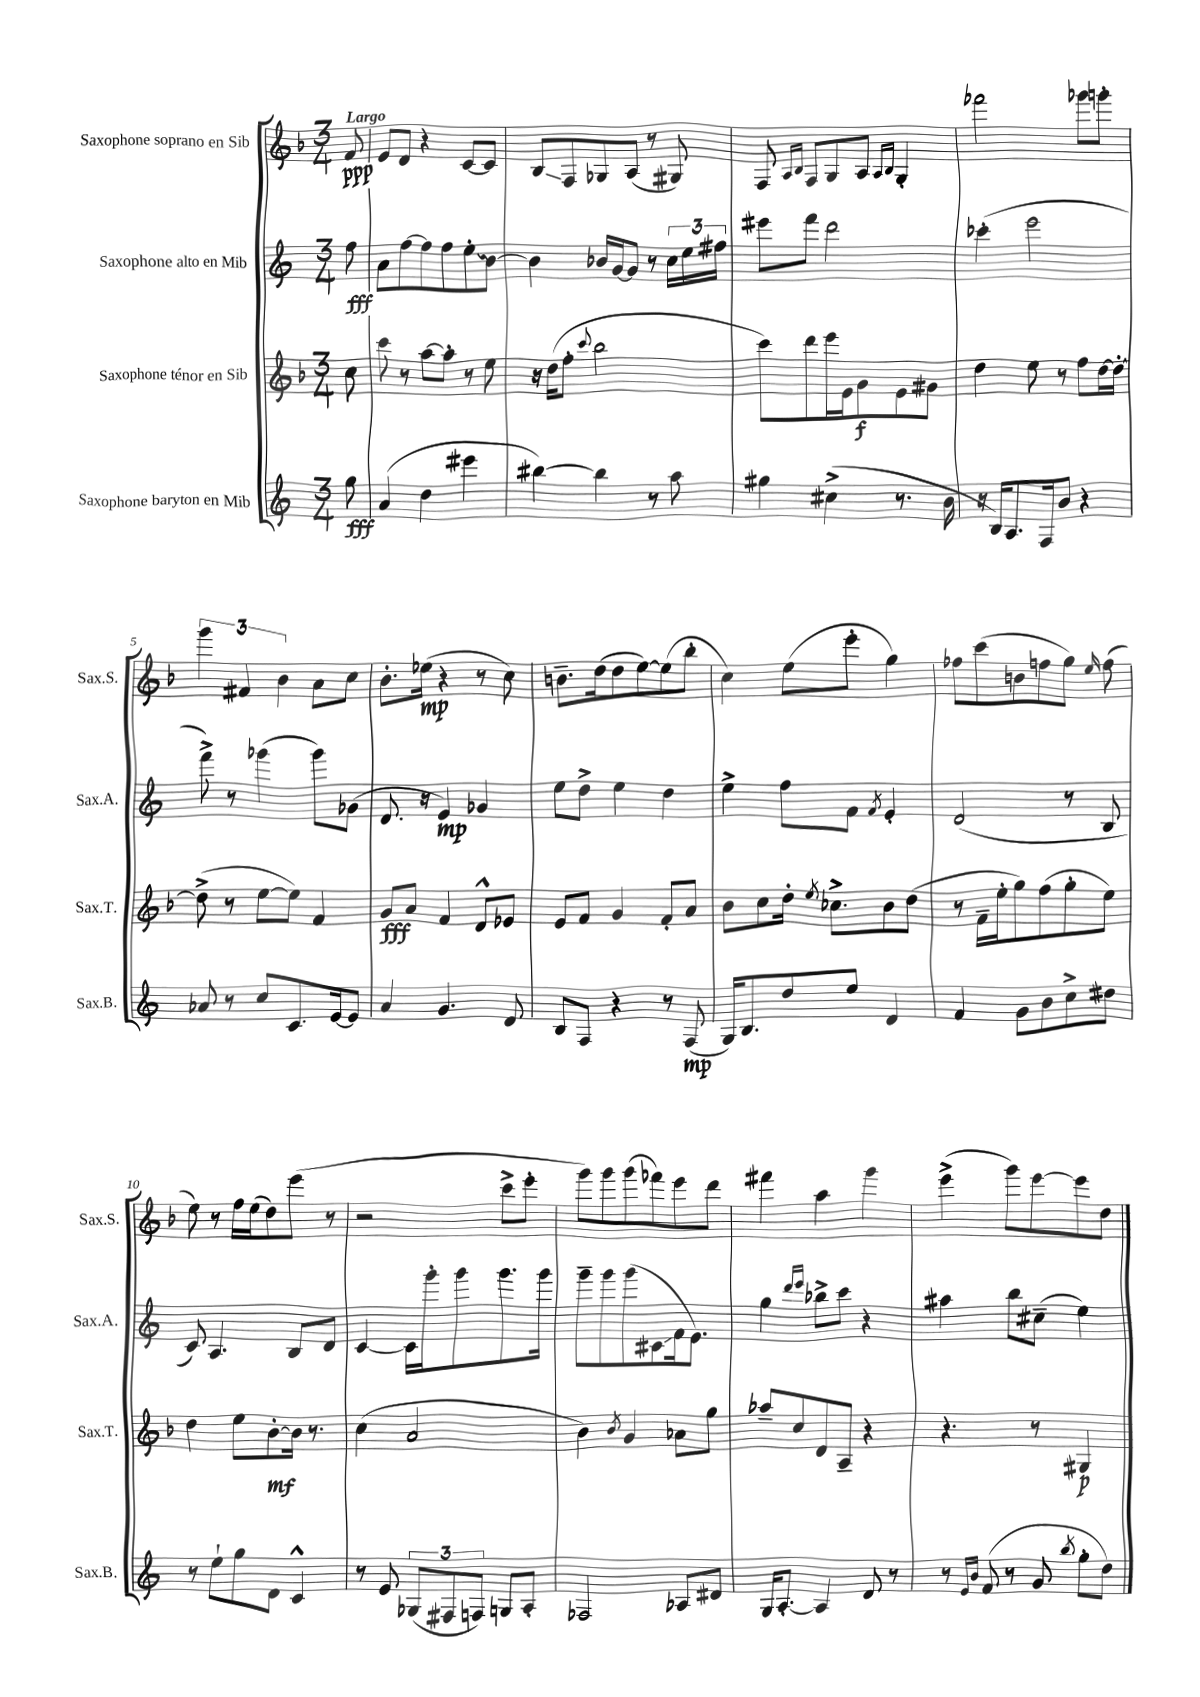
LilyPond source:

<<
\new StaffGroup <<
\new Staff = "s0" \with { instrumentName = "Saxophone soprano en Sib" shortInstrumentName = "Sax.S." } {
    \clef treble \key f \major \numericTimeSignature \time 3/4 \partial 8 \tempo "Largo"
    \autoBeamOff f'8\ppp |
    e'8[ d'8] r4 c'8[~ c'8] |
    bes8[\glissando f8 ges8 a8]( r8 gis8) |
    f8 \grace { a16[ bes16] } f8[ g8 a8] \grace { a16[ bes16] } g4-. |
    fes'''2 ges'''8[ g'''8]-. |
    \tuplet 3/2 { g'''4 fis'4 bes'4 } a'8[ c''8] |
    bes'8.[-. ees''16]\mp( r4 r8 c''8) |
    b'8.[-- d''16( d''8 e''8~) e''8( bes''8]-. |
    c''4) e''8[( e'''8]-. g''4) |
    fes''8[ c'''8( b'8 f''8 g''8]) \grace { e''16 } f''8( |
    e''8) r8 f''16[ e''16( d''8) e'''8]( r8 |
    r2 c'''8[-> e'''8]-. |
    g'''8[) g'''8 g'''8( fes'''8) e'''8 d'''8] |
    fis'''4 a''4 g'''4 |
    e'''4->( g'''8[) e'''8~ e'''8 d''8] \bar "|." |
}
\new Staff = "s1" \with { instrumentName = "Saxophone alto en Mib" shortInstrumentName = "Sax.A." } {
    \clef treble \key c \major \numericTimeSignature \time 3/4 \partial 8
    \autoBeamOff f''8\fff |
    a'8[ f''8~ f''8 f''8 \once \override Glissando.style = #'zigzag e''8-.\glissando b'8]~ |
    b'4 bes'16[ g'16~ g'8] r8 \tuplet 3/2 { c''16[ e''16 fis''16] } |
    eis'''8[ f'''8] d'''2 |
    ces'''4-.( e'''2 |
    f'''8->) r8 ges'''4( ges'''8[) ges'8]( |
    d'8. r16 e'4\mp) ges'4 |
    e''8[ d''8]-> e''4 d''4 |
    e''4-> f''8[ f'8] \acciaccatura { f'8 } e'4-. |
    d'2( r8 b8 |
    c'8) a4. b8[ d'8] |
    c'4~ c'16[ g'''16-. g'''8 g'''8. g'''16] |
    g'''8[-- g'''8 g'''8( cis'8\glissando f'16 e'8.]) |
    g''4 \grace { d'''16[ e'''16] } bes''8[-> c'''8] r4 |
    ais''4 b''8[ cis''8]--( e''4) \bar "|." |
}
\new Staff = "s2" \with { instrumentName = "Saxophone ténor en Sib" shortInstrumentName = "Sax.T." } {
    \clef treble \key f \major \numericTimeSignature \time 3/4 \partial 8
    \autoBeamOff c''8 |
    c'''8 r8 a''8[~ a''8]-. r8 e''8 |
    r16 d''16[( f''8]-. \appoggiatura { c'''8 } bes''2 |
    c'''8[) d'''8 e'''16 e'16 g'8\f e'8 gis'8] |
    d''4 e''8 r8 f''8[ d''16~ d''16]~-. |
    d''8->( r8 e''8[~ e''8]) f'4 |
    g'8[\fff a'8] f'4 d'8[-^ ees'8] |
    e'8[ f'8] g'4 f'8[-. a'8] |
    bes'8[ c''8 d''16]-. \acciaccatura { e''8 } ces''8.[-> bes'8 d''8]( |
    r8 f'16[-- e''16-. g''8) f''8( g''8-. e''8]) |
    d''4 e''8[ bes'8~-.\mf bes'16] r8. |
    c''4( a'2 |
    bes'4) \acciaccatura { bes'8 } g'4 aes'8[ g''8] |
    aes''8[-- c''8 d'8 a8]-- r4 |
    r4. r8 gis4\p \bar "|." |
}
\new Staff = "s3" \with { instrumentName = "Saxophone baryton en Mib" shortInstrumentName = "Sax.B." } {
    \clef treble \key c \major \numericTimeSignature \time 3/4 \partial 8
    \autoBeamOff g''8\fff |
    a'4( d''4 eis'''4 |
    bis''4~) bis''4 r8 a''8 |
    gis''4 cis''4->( r8. b'16 |
    r16 b16[) a8. f16 b'8] r4 |
    aes'8 r8 c''8[ c'8. e'16~ e'8] |
    a'4 g'4. d'8 |
    b8[ f8] r4 r8 f8\mp( |
    g16[) b8. d''8 e''8] d'4 |
    f'4 g'8[ b'8 c''8-> dis''8] |
    r8 e''8[-! g''8 d'8] c'4-^ |
    r8 e'8 \tuplet 3/2 { ges8[( fis8 f8]) } g8[ a8]-. |
    fes2 aes8[ dis'8] |
    g16[ a8.]~-. a4 d'8 r8 |
    r8 \grace { e'16[ b'16] } f'8( r8 g'8 \acciaccatura { b''8 } g''8[-. d''8]) \bar "|." |
}
>>
>>
